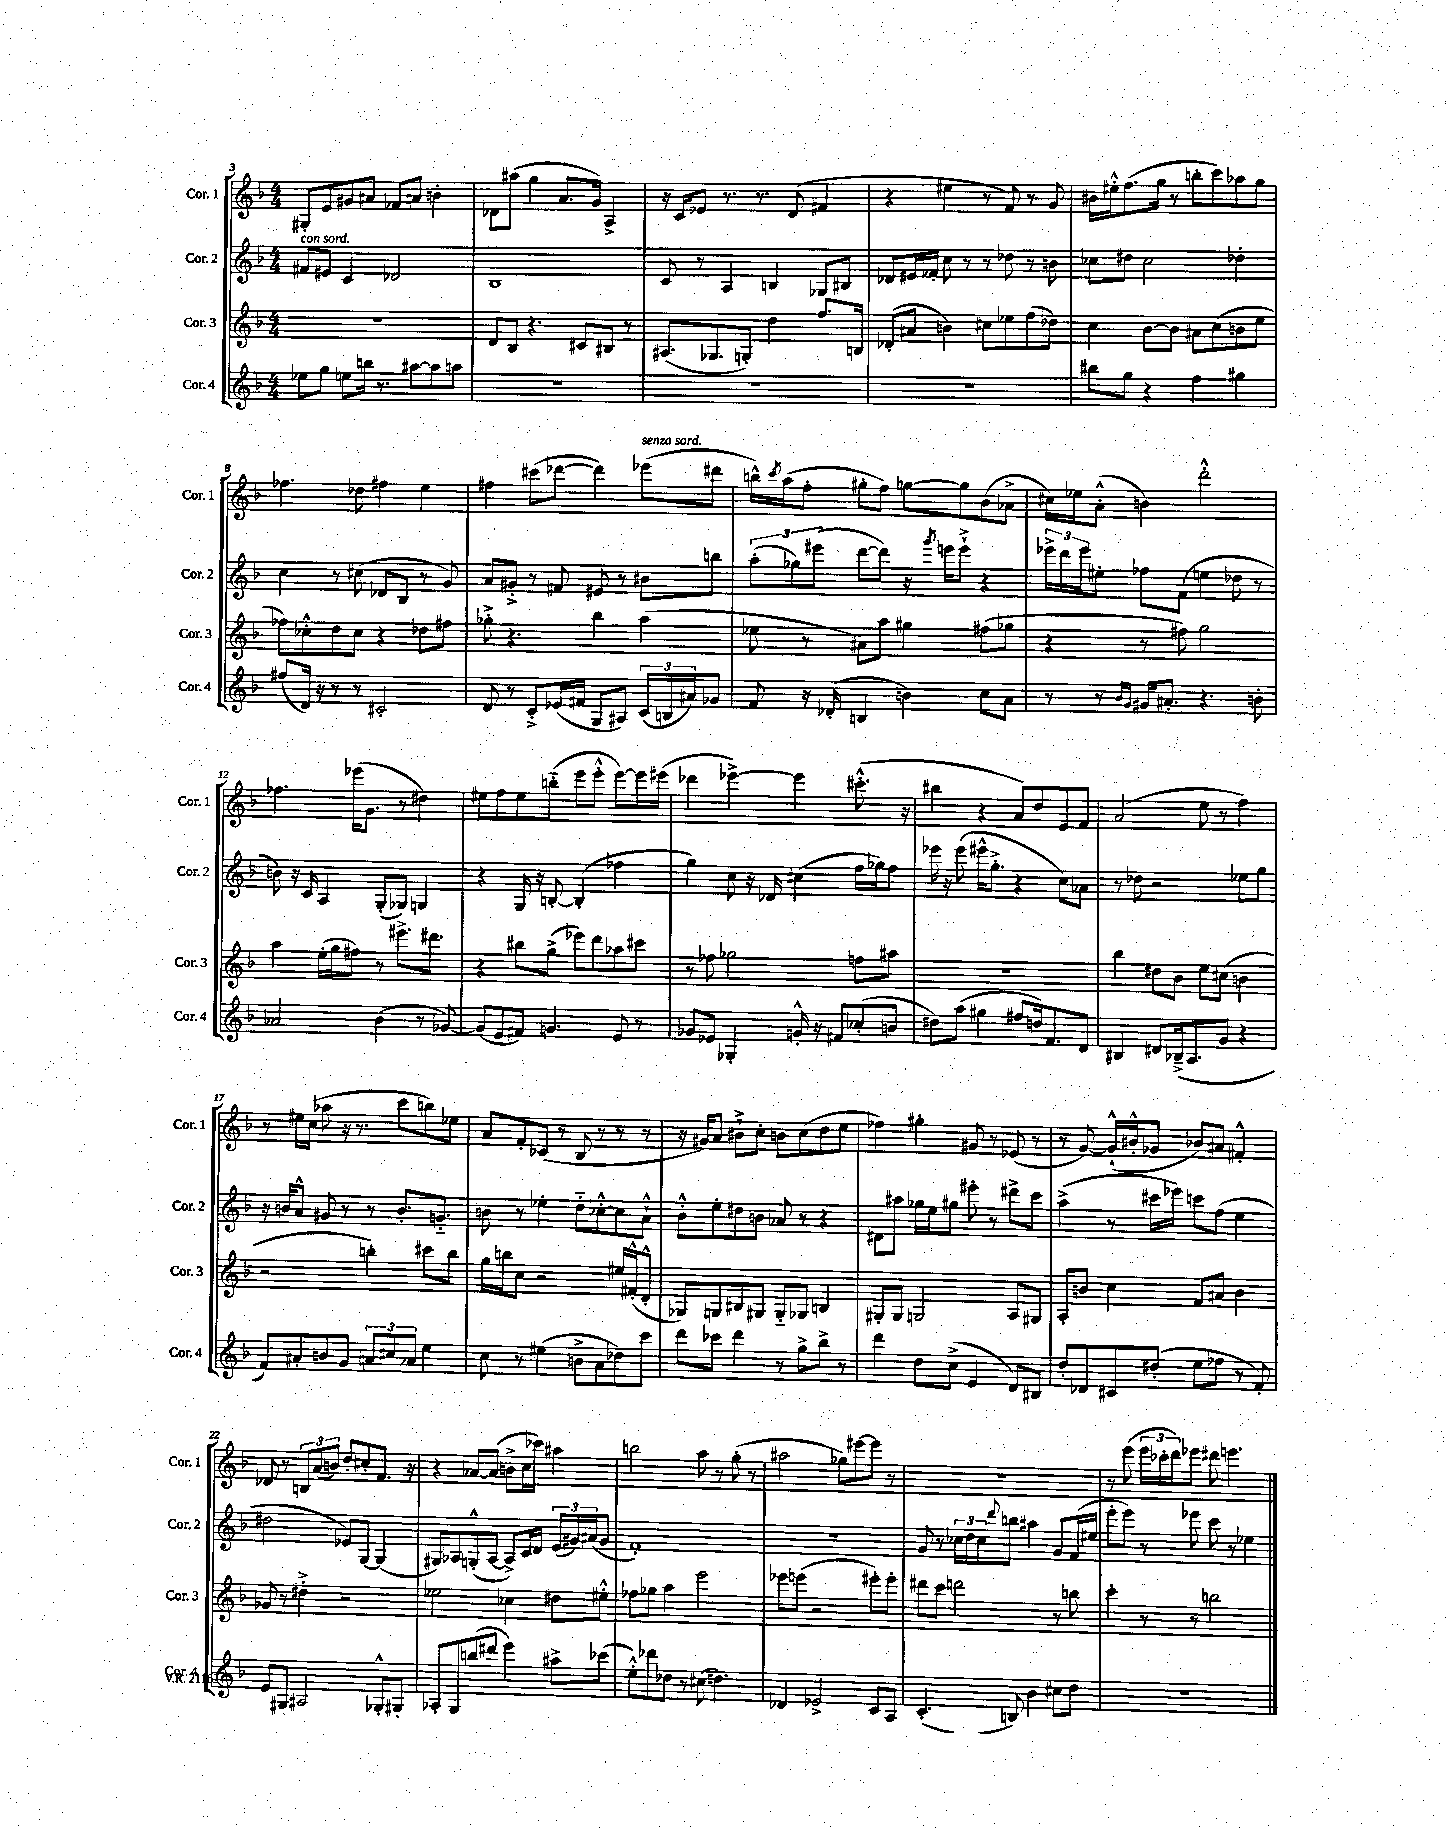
<<
\new StaffGroup <<
\new Staff = "s0" \with { instrumentName = "Cor. 1" shortInstrumentName = "Cor. 1" } {
    \clef treble \key f \major \numericTimeSignature \time 4/4
    gis8-. e'8 gis'8 ais'8 fes'8 a'8 b'4-. |
    des'8 ais''8( g''4 a'8. g'16) a4-> |
    r16 c'16 ees'8 r8. r8. d'8( fis'4 |
    r4 eis''4 r8 f'8) r8 g'8 |
    bis'16 eis''16-.-^ f''8.( g''16 r8 b''8-. c'''8) aes''8 g''8 |
    fes''4. des''8 fis''4 e''4 |
    fis''4 cis'''8( des'''8~ des'''4) ees'''8^\markup { \italic "senza sord." }( dis'''8 |
    b''16-^) \acciaccatura { c'''8 } a''16( f''8-. gis''8-. f''8) g''8~ g''8 bes'8( aes'8-> |
    cis''16) ees''16 a'8-.-^( b'4) d'''2-.-^ |
    fes''4. ees'''16( g'8. r8 dis''4) |
    eis''8 f''8 eis''8 b''8-_( e'''8 e'''8-.-^ e'''8~) e'''16 eis'''16( |
    des'''4 ees'''4~->) ees'''4 cis'''8.-.-^( r16 |
    bis''4 r4 a'8) d''8 e'8 f'8 |
    a'2( e''8 r8 f''4) |
    r8 eis''16 c''16( aes''8 r16 r8. c'''8 b''8) ees''8 |
    a'8 f'8-. ces'8( r8 bes8 r8 r8 r8 |
    r16 gis'16) a'8 bis'8-!-> c''8-. b'8 c''8( d''8 e''8 |
    fes''4) gis''4-. gis'8 r8 ees'8( r8 |
    r8 g'8~) g'16-!-^( bis'16-.-^ ges'8 bes'8) ais'8 fis'4-.-^ |
    des'8 r8 \tuplet 3/2 { b8 a'8( b'8) } d''8-. cis''8-. f'8. r16 |
    r4 aes'8~ aes'8( b'8-> c''16 ces'''16) ais''4 |
    b''2 a''8 r8 g''8-.( r8 |
    ais''2 ges''8) eis'''8~ eis'''8 r8 |
    R1 |
    r8 e'''8( \tuplet 3/2 { e'''16 ces'''16-. d'''16) } ees'''8 dis'''8 e'''4. \bar "|." |
}
\new Staff = "s1" \with { instrumentName = "Cor. 2" shortInstrumentName = "Cor. 2" } {
    \clef treble \key f \major \numericTimeSignature \time 4/4
    fis'8^\markup { \italic "con sord." } eis'8 c'4 des'2 |
    bes1 |
    c'8 r8 a4 b4 ges8 bis8 |
    des'8 eis'16 fes'16-. c''8 r8 r8 des''8 r8 b'8 |
    ces''8 dis''8 ces''2 des''4-. |
    c''4 r8 cis''8( des'8 bes8 r8 g'8) |
    a'8 gis'8-.-> r8 fis'8 eis'8 r8 bis'8 b''8 |
    \tuplet 3/2 { a''8-.( ges''8) eis'''8( } d'''8~ d'''8) r16 \acciaccatura { g'''8 } e'''16 e'''8-!-> r4 |
    \tuplet 3/2 { ees'''16-> d'''16 ees'''16 } eis''8-. fes''8 f'8( e''4 des''8 r8 |
    b'8) r16 c'16 a4 g8-.( ges8) g4 |
    r4 g16 r16 b8~-. b4-.( fes''4 |
    g''4) c''8 r16 des'16 cis''4( f''16 ges''16) f''8 |
    ees'''16 r16 ees'''8( eis'''16-^ g''8.-.-> r4 c''8) aes'8 |
    r8 des''8 r2 ees''8 g''8 |
    r16 b'16 a'8-^ gis'8 r8 r8 b'8.-. g'8.-_ |
    b'8 r8 ees''4-. d''8-_ ces''8~-.-^ ces''8 a'8-!-^ |
    bes'8-.-^ e''8-. dis''8 b'8 aes'8 r8 r4 |
    dis'8 ais''8 ges''16 e''16 gis''8 eis'''8-. r8 dis'''8-> c'''8 |
    a''4->( r8 cis'''16 ees'''16) c'''8 f''8( e''4 |
    dis''2 ees'8) g8~ g4( |
    gis8) aes8 g8-.-^( aes8~ aes8->) c'16 d'16 \tuplet 3/2 { e'16( gis'16) ais'16( } gis'8 |
    f'1-.) |
    R1 |
    g'8 r8 \tuplet 3/2 { ces''16 d''16 ces''16 } \appoggiatura { d'''8 } b''8 ais''4 g'8 f'16( eis''16 |
    e'''8-. e'''8) r8 ees'''8 c'''8 r8 ees''4 \bar "|." |
}
\new Staff = "s2" \with { instrumentName = "Cor. 3" shortInstrumentName = "Cor. 3" } {
    \clef treble \key f \major \numericTimeSignature \time 4/4
    r1 |
    d'8 bes8 r4. cis'8 bis8 r8 |
    ais8.( ges8. g8-.) d''4 f''8. b16 |
    des'8-.( ais'8 b'4) cis''8 ees''8 f''8( des''8) |
    c''4 bes'8~ bes'8 ais'8 c''8( b'8 e''8 |
    fes''8) ces''8-.-^ d''8 ces''8 r4 des''8 fis''8 |
    ges''8-.-> r4. bes''4 a''4( |
    ees''8 r8 ais'8) a''8 gis''4 fis''8( ges''8 |
    r4 r8 fis''8) g''2 |
    a''4 e''16-.( g''16 fis''8) r8 eis'''8.-> dis'''8. |
    r4 bis''8 g''8->( ees'''8) d'''8 aes''8 cis'''8 |
    r8 fes''8 ges''2 f''8 ais''8 |
    R1 |
    bes''4 dis''8 bes'8 e''8 cis''8( b'4 |
    r2 b''4-.) cis'''8 b''8 |
    g''16 b''16 c''8 r2 eis''16 fis'16-.-^( d'8-.-^ |
    ges8) g8 bis8 gis8 gis8-_ ges8 b4 |
    gis8-. gis8 g2 a8 gis8 |
    a8-. b'8 c''4 f'8 ais'8 b'4 |
    ges'8 r8 dis''4-.-> r2 |
    ees''2 ces''4 dis''8 eis''8-.-^ |
    fes''8 ges''8 a''4 e'''2 |
    ees'''8 e'''8( r2 eis'''8-.) eis'''8-. |
    dis'''8 c'''8 d'''2 r8 b''8 |
    c'''4-. r8 r8 b''2 \bar "|." |
}
\new Staff = "s3" \with { instrumentName = "Cor. 4" shortInstrumentName = "Cor. 4" } {
    \clef treble \key f \major \numericTimeSignature \time 4/4
    ees''8 g''8 e''8 b''16 r8. ais''8~ ais''8 a''8 |
    R1 |
    R1 |
    R1 |
    bis''8 g''8 r4 f''4 gis''4 |
    fis''8( d'16) r16 r8 r8 cis'2-. |
    d'8 r8 c'8-.-> ees'16( fis'16 g8 ais8) \tuplet 3/2 { c'16( b16 ais'16) } ges'8 |
    f'8 r16 des'16-.( b4 b'4) c''8 a'8 |
    r8 r8 \grace { bes'16 g'16 } gis'16 ais'8.-. r4. b'8-. |
    aes'2 bes'4( r8 ges'8~) |
    ges'8( e'8 fis'8) g'4. e'8 r8 |
    ges'8 ees'8 ges4-. g'16-.-^ r16 fis'8 ces''8-.( b'8 |
    dis''8) a''8( gis''4 fis''8 d''16) f'8. d'8 |
    bis4 dis'8 bes16--->( a8. g'8 r4 |
    f'8) ais'8-. b'8 g'8 \tuplet 3/2 { a'8 cis''8 aes'8 } e''4 |
    c''8 r8 eis''4( b'8-> a'8 des''8) c'''8 |
    d'''8 ces'''8 d'''4 r8 g''8-> bes''8-> r8 |
    d'''4 d''8 c''8->( e'4 d'8) bis8 |
    d''8-. des'8 cis'8 dis''8-.( e''8 fes''8 r8 f'8-.) |
    e'8 gis8( ais2 ges8-.-^ gis8-!->) |
    aes8-. g8 b''8( dis'''8 e'''4) ais''8-> ces'''8( |
    e''8-.-^) des'''8 des''8 r8 cis''8( d''4.) |
    des'4 ees'2-> c'8 a8 |
    c'4.-.( b8) bes'4 cis''8 d''8 |
    R1 \bar "|." |
}
>>
>>
\layout { \context { \Score currentBarNumber = #3 } }
